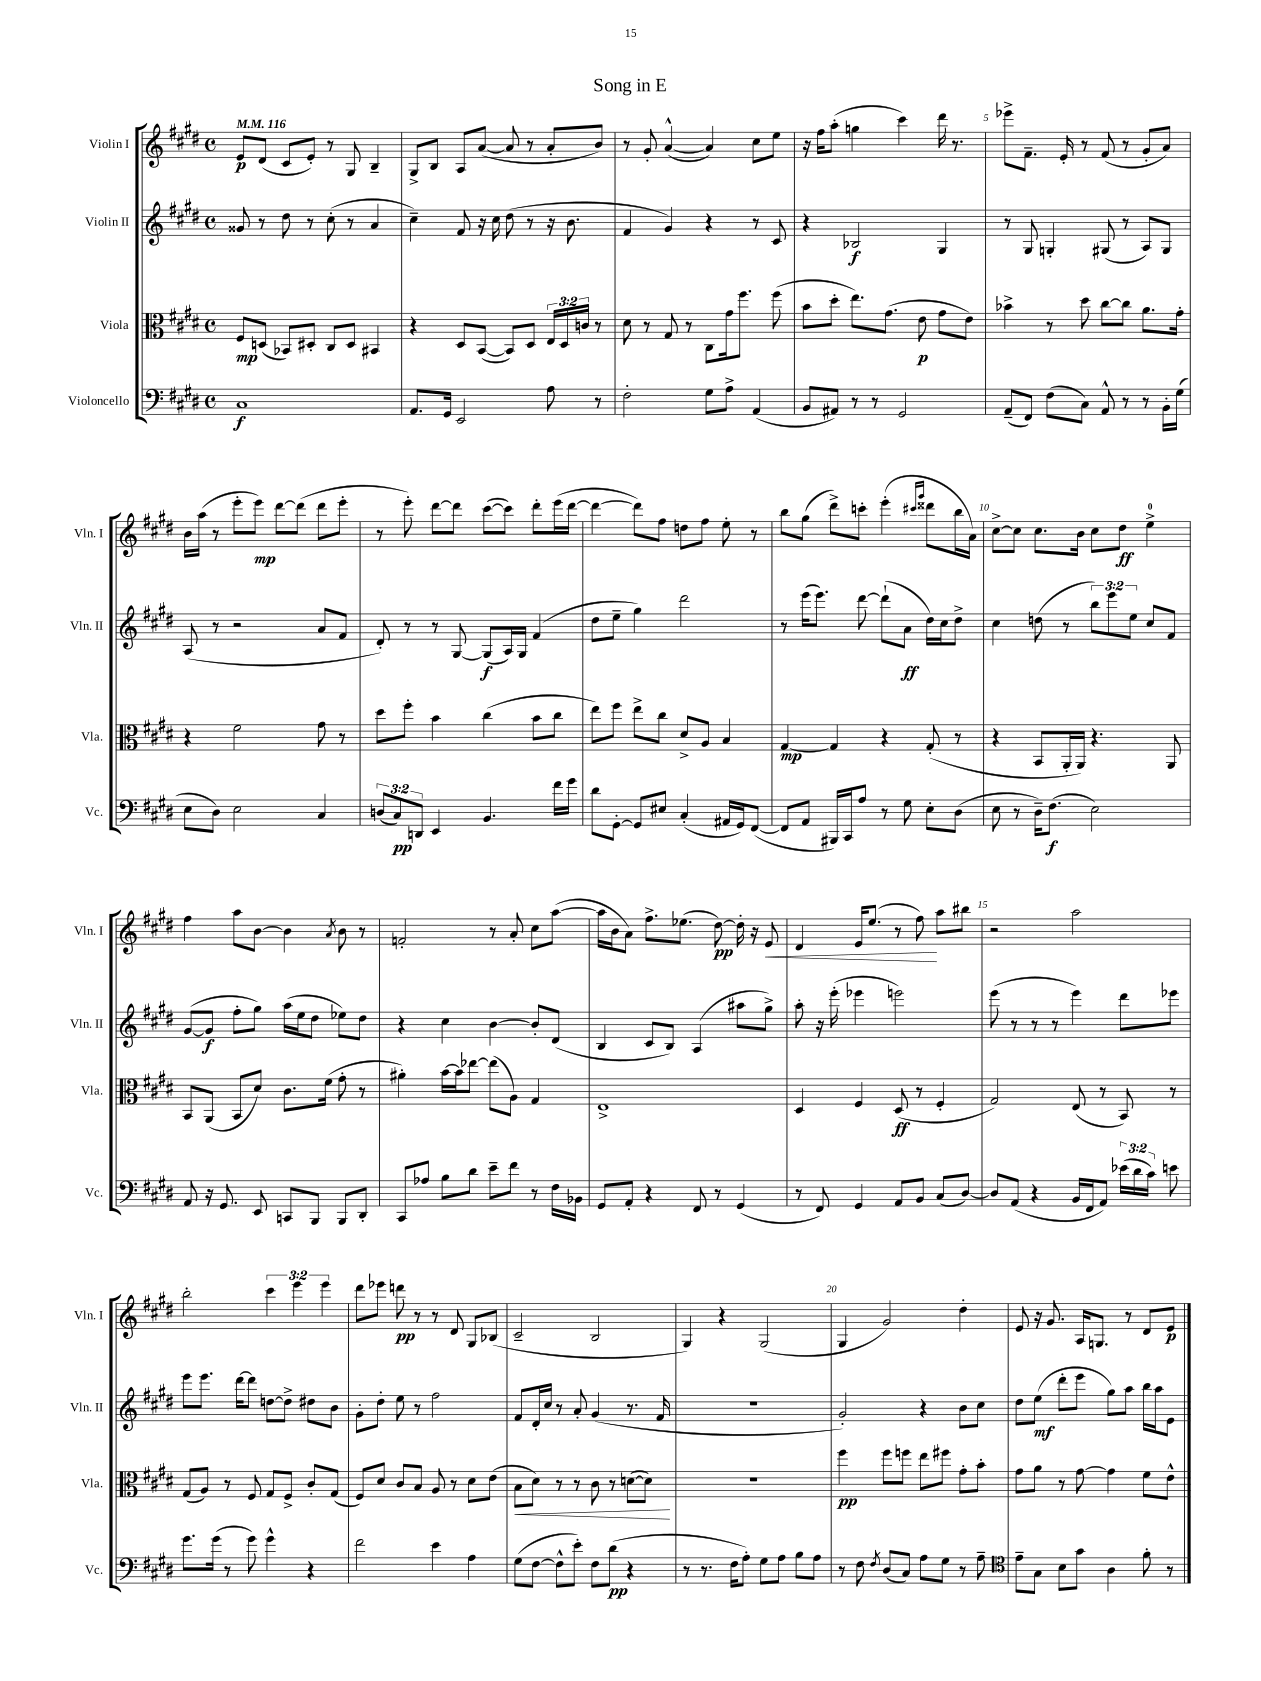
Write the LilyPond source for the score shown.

\header { title = "Song in E" }
<<
\new StaffGroup <<
\new Staff = "s0" \with { instrumentName = "Violin I" shortInstrumentName = "Vln. I" } {
    \clef treble \key e \major \defaultTimeSignature \time 4/4 \override Staff.TupletNumber.text = #tuplet-number::calc-fraction-text \tempo 4 = 116
    \autoBeamOff e'8[\p dis'8]( cis'8[ e'8]-.) r8 gis8 b4-- |
    gis8[-> b8] a8[ a'8]~( a'8 r8 a'8[-. b'8]) |
    r8 gis'8-. a'4~-^( a'4) cis''8[ e''8] |
    r16 fis''16[ a''8]-.( g''4 cis'''4) dis'''16 r8. |
    ees'''8[-> fis'8.]-- e'16-. r8 fis'8( r8 gis'8[-. a'8]) |
    b'16[ a''16]( r8 e'''8[-. e'''8]\mp) dis'''8[~ dis'''8]( dis'''8[ e'''8]-. |
    r8 e'''8-.) dis'''8[~ dis'''8] cis'''8[~( cis'''8]) dis'''8[-. e'''16( dis'''16]~ |
    dis'''4~ dis'''8[) fis''8] d''8[ fis''8] e''8-. r8 |
    b''8[ gis''8]( dis'''8[->) c'''8]-. e'''4-.( \grace { cis'''16[ gis'''16] } disis'''8[ b''16 a'16]) |
    cis''8[~-> cis''8] cis''8.[ b'16] cis''8[ dis''8]\ff e''4-0-> |
    fis''4 a''8[ b'8]~ b'4 \acciaccatura { a'8 } b'8 r8 |
    f'2-. r8 a'8-. cis''8[ a''8]~( |
    a''16[ b'16 a'8]) fis''8.[-> ees''8.]( dis''8~\pp) dis''16-. r16 e'8\< |
    dis'4 e'16[ e''8.]( r8 fis''8\!) a''8[ bis''8] |
    r2 a''2 |
    b''2-. \tuplet 3/2 { cis'''4 e'''4 e'''4 } |
    dis'''8[ ees'''8] d'''8\pp r8 r8 dis'8 gis8[ bes8]( |
    cis'2-- b2 |
    gis4) r4 gis2( |
    gis4 gis'2) dis''4-. |
    e'8 r16 gis'8. a16[ g8.] r8 dis'8[ e'8]\p \bar "|." |
}
\new Staff = "s1" \with { instrumentName = "Violin II" shortInstrumentName = "Vln. II" } {
    \clef treble \key e \major \defaultTimeSignature \time 4/4 \override Staff.TupletNumber.text = #tuplet-number::calc-fraction-text
    \autoBeamOff gisis'8 r8 dis''8 r8 cis''8-.( r8 a'4 |
    cis''4--) fis'8 r16 cis''16 dis''8( r8 r16 b'8. |
    fis'4 gis'4) r4 r8 cis'8 |
    r4 bes2\f gis4 |
    r8 gis8 g4-. gis8( r8 a8[) gis8] |
    a8( r8 r2 a'8[ fis'8] |
    dis'8-.) r8 r8 gis8~ gis8[\f( a16) gis16] fis'4( |
    dis''8[ e''8]-- gis''4) dis'''2 |
    r8 e'''16[( e'''8.]) dis'''8~ dis'''8[-!( a'8]\ff dis''16[) cis''16 dis''8]-> |
    cis''4 d''8( r8 \tuplet 3/2 { b''8[) e'''8 e''8] } cis''8[ fis'8] |
    gis'8[~( gis'8]\f fis''8[-. gis''8]) a''16[( e''16 dis''8] ees''8[) dis''8] |
    r4 cis''4 b'4~ b'8[-. dis'8]( |
    b4 cis'8[ b8]) a4( ais''8[ gis''8]->) |
    a''8-. r16 e'''16-.( ees'''4 e'''2) |
    e'''8( r8 r8 r8 e'''4) dis'''8[ ees'''8] |
    e'''8[ e'''8.] dis'''16[~ dis'''8] d''8[~ d''8]-> dis''8[ b'8] |
    gis'8[-. dis''8]-. e''8 r8 fis''2 |
    fis'8[ dis'16-. cis''16] r8 a'8-. gis'4( r8. fis'16 |
    R1 |
    gis'2-.) r4 b'8[ cis''8] |
    dis''8[ e''8]\mf( dis'''8[-. e'''8] gis''8[) a''8] b''16[ a''16 e'8] \bar "|." |
}
\new Staff = "s2" \with { instrumentName = "Viola" shortInstrumentName = "Vla." } {
    \clef alto \key e \major \defaultTimeSignature \time 4/4 \override Staff.TupletNumber.text = #tuplet-number::calc-fraction-text
    \autoBeamOff fis8[\mp d8]( bes,8[) dis8]-. cis8[ dis8] bis,4 |
    r4 dis8[ b,8]~( b,8[) dis8] \tuplet 3/2 { e16[ dis16 c'16] } r8 |
    dis'8 r8 gis8 r8 cis8[ gis'16 fis''8.] fis''8( |
    b'8[ dis''8]-. e''8.[) gis'8.]( e'8\p gis'8[ e'8]) |
    bes'4-> r8 dis''8 cis''8[~ cis''8] a'8.[ gis'16]-. |
    r4 fis'2 gis'8 r8 |
    dis''8[ fis''8]-. b'4 cis''4( b'8[ cis''8] |
    e''8[) fis''8] e''8[-> cis''8] dis'8[-> a8] b4 |
    gis4~\mp gis4 r4 gis8-.( r8 |
    r4 b,8[ a,16-. a,16]) r4. a,8 |
    b,8[ a,8]( b,8[ dis'8]) cis'8.[ fis'16]( gis'8-. r8 |
    ais'4-.) b'16[~ b'16 ees''8]~ ees''8[( a8]) gis4 |
    e1-> |
    dis4 fis4 dis8\ff( r8 fis4-. |
    gis2) e8( r8 b,8) r8 |
    gis8[( a8]) r8 fis8 gis8[ fis8]-> cis'8[-. gis8]( |
    fis8[) dis'8] cis'8[ b8] a8 r8 dis'8[ e'8]( |
    b8[\< dis'8]) r8 r8 cis'8 r8 d'8[~( d'8]\!) |
    R1 |
    fis''4\pp fis''8[ f''8] e''8[ fis''8] gis'8[-. b'8]-. |
    gis'8[ a'8] r8 gis'8~ gis'4 fis'8[ e'8]-^ \bar "|." |
}
\new Staff = "s3" \with { instrumentName = "Violoncello" shortInstrumentName = "Vc." } {
    \clef bass \key e \major \defaultTimeSignature \time 4/4 \override Staff.TupletNumber.text = #tuplet-number::calc-fraction-text
    \autoBeamOff cis1\f |
    a,8.[ gis,16] e,2 a8 r8 |
    fis2-. gis8[ a8]-> a,4( |
    b,8[ ais,8]) r8 r8 gis,2 |
    a,8[--( fis,8]) fis8[( cis8]) a,8-^ r8 r8 b,16[-. gis16]( |
    e8[ dis8]) e2 cis4 |
    \tuplet 3/2 { d8[( cis8\pp) d,8] } e,4 b,4. fis'16[ gis'16] |
    dis'8[ gis,8]~-. gis,8[ eis8] cis4-.( ais,16[ gis,16) fis,8]~( |
    fis,8[ a,8] bis,,16[) cis,16 a8] r8 gis8 e8[-. dis8]( |
    e8 r8 dis16[--) fis8.]\f( e2) |
    a,8 r16 gis,8. e,8 c,8[ b,,8] b,,8[ dis,8]-. |
    cis,8[ aes8] b8[ dis'8] e'8[-- fis'8] r8 fis16[ bes,16] |
    gis,8[ a,8]-. r4 fis,8 r8 gis,4( |
    r8 fis,8) gis,4 a,8[ b,8] cis8[( dis8]~) |
    dis8[ a,8]( r4 b,16[ fis,16 a,8]) \tuplet 3/2 { ees'16[( dis'16 cis'16]) } e'8 |
    gis'8.[ gis'16]( r8 gis'8) gis'4-^ r4 |
    fis'2 e'4 a4 |
    gis8[( fis8]~ fis8[-^ e'8]-.) fis8[ dis'8]\pp( r4 |
    r8 r8. fis16[ a8]-.) gis8[ a8] b8[ a8] |
    r8 fis8 \acciaccatura { fis8 } dis8[( cis8]) a8[ gis8] r8 a8-- |
    \clef tenor e'8[-- gis8] b8[ gis'8] a4 fis'8-. r8 \bar "|." |
}
>>
>>
\layout { \context { \Score \override BarNumber.break-visibility = ##(#f #t #t) barNumberVisibility = #(every-nth-bar-number-visible 5) } }
